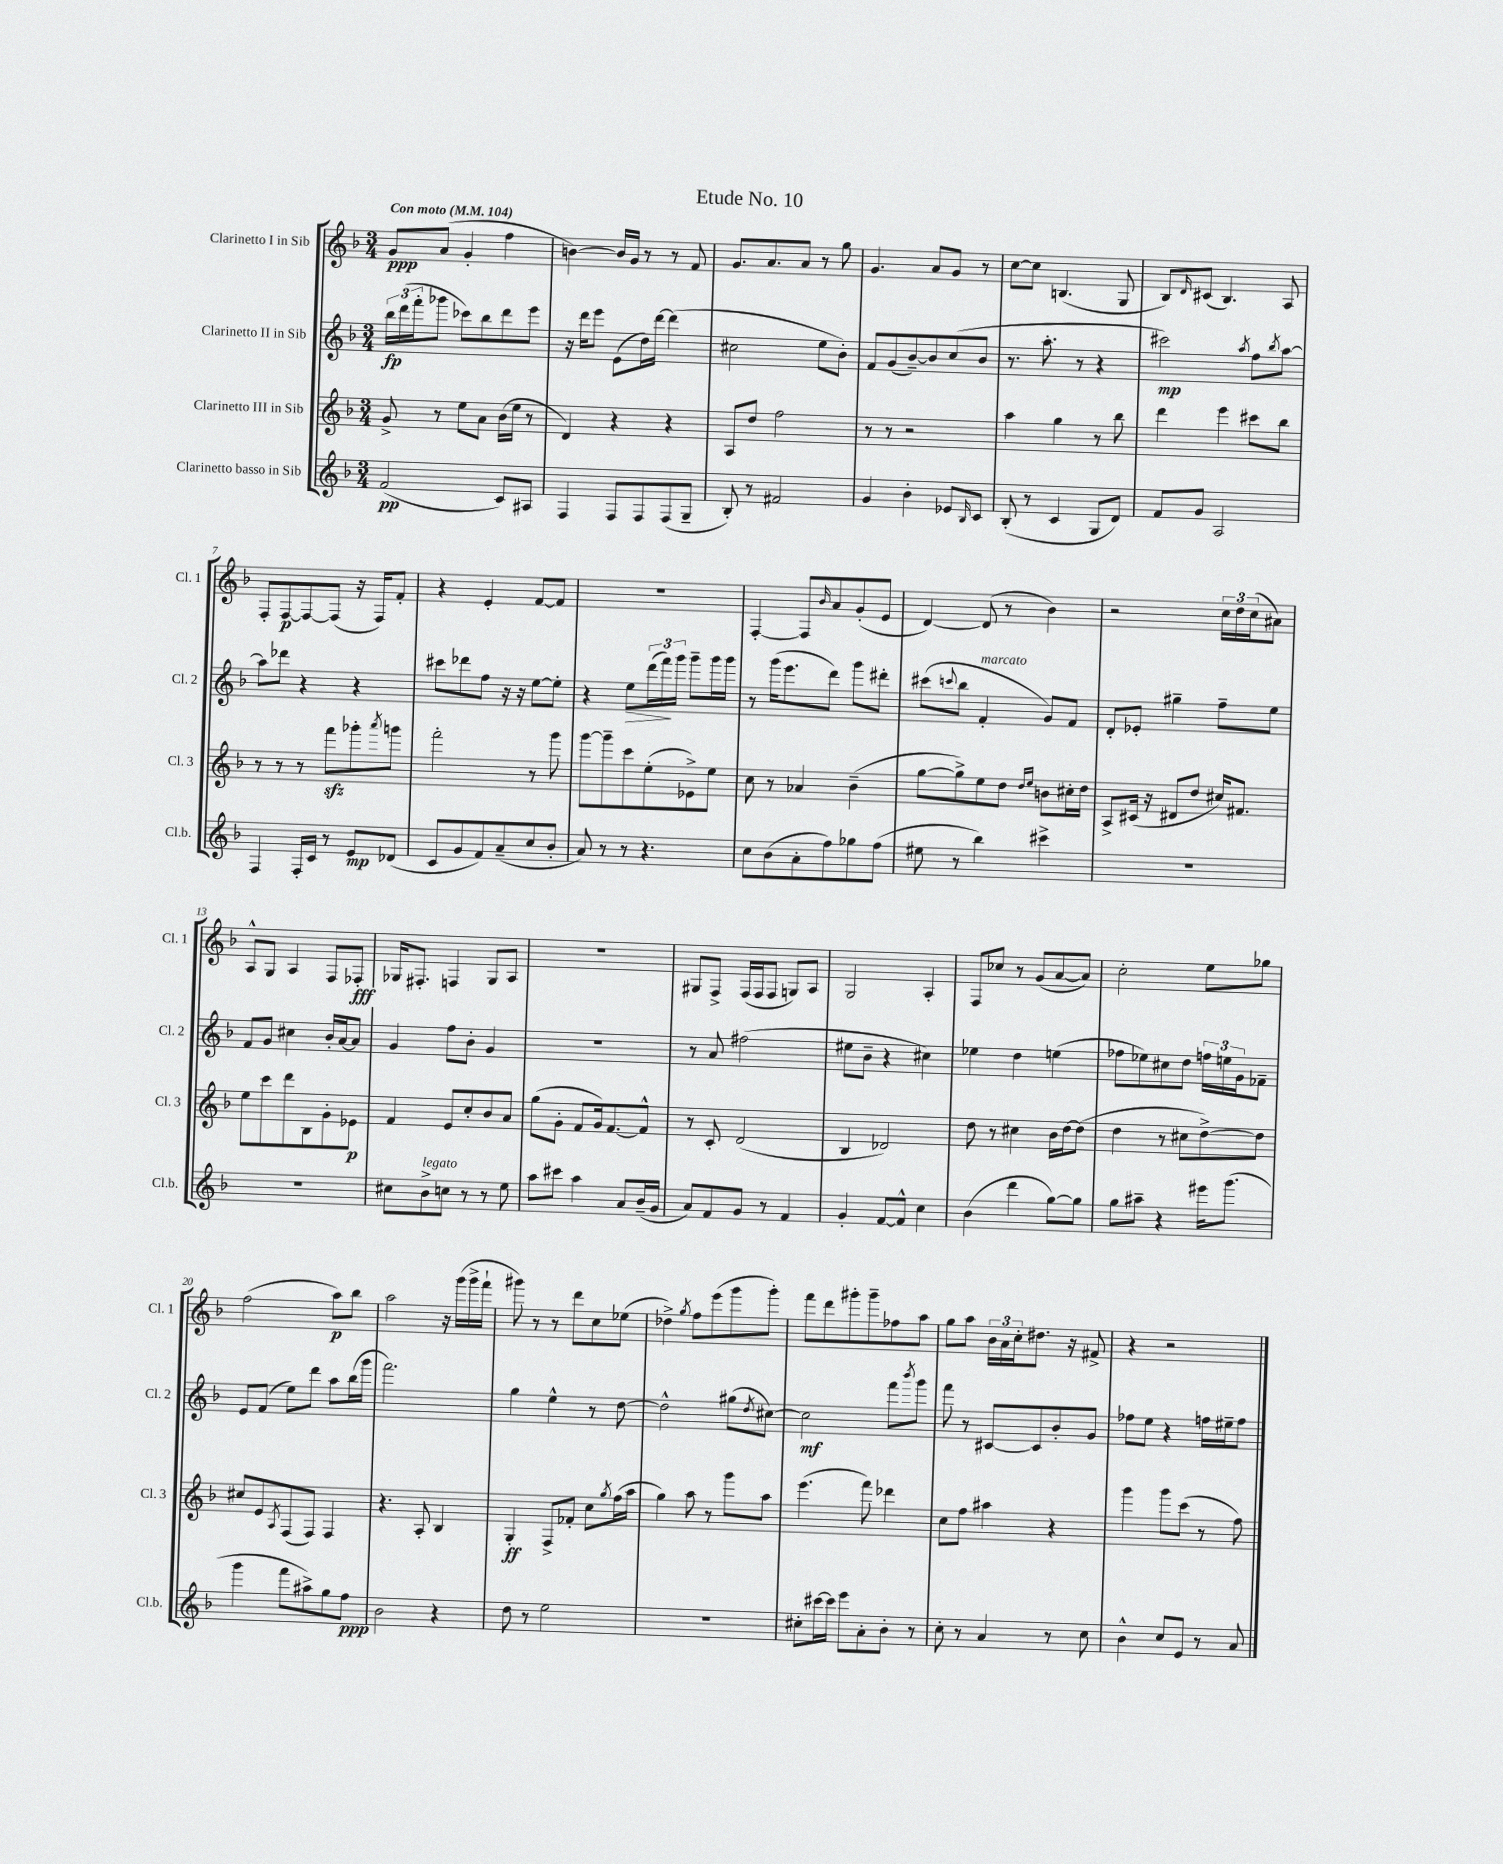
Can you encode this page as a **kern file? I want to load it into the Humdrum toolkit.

**kern	**dynam	**kern	**dynam	**kern	**dynam	**kern	**dynam
*part4	*part4	*part3	*part3	*part2	*part2	*part1	*part1
*staff4	*staff4	*staff3	*staff3	*staff2	*staff2	*staff1	*staff1
*I"Clarinetto basso in Sib	*	*I"Clarinetto III in Sib	*	*I"Clarinetto II in Sib	*	*I"Clarinetto I in Sib	*
*I'Cl.b.	*	*I'Cl. 3	*	*I'Cl. 2	*	*I'Cl. 1	*
*clefG2	*	*clefG2	*	*clefG2	*	*clefG2	*
*k[b-]	*	*k[b-]	*	*k[b-]	*	*k[b-]	*
*M3/4	*	*M3/4	*	*M3/4	*	*M3/4	*
*MM104	*	*MM104	*	*MM104	*	*MM104	*
=1	=1	=1	=1	=1	=1	=1	=1
!	!	!	!	!	!	!LO:TX:a:B:t=Con moto	!
(2f/	pp	8g^/	.	24bb-\LL	fp	8g/L	ppp
.	.	.	.	(24ddd\	.	.	.
.	.	.	.	24fff'\J	.	.	.
.	.	8r	.	8ggg-X\J	.	(8a/J	.
.	.	8ee\L	.	8ccc-X\L)	.	4g'/	.
.	.	8a\J	.	8bb-\	.	.	.
8c/L)	.	(16b-\LL	.	8ddd\	.	4ff\	.
.	.	16ee\JJ	.	.	.	.	.
8A#X/J	.	8r	.	8eee\J	.	.	.
=2	=2	=2	=2	=2	=2	=2	=2
4F/	.	4d/)	.	16r	.	[4bn\)	.
.	.	.	.	16ddd\KL	.	.	.
.	.	.	.	8eee\J	.	.	.
8F/L	.	4r	.	(8e\L	.	16b/LL]	.
.	.	.	.	.	.	16g/JJ	.
8F/	.	.	.	16dd\L)	.	8r	.
.	.	.	.	[16ddd\JJ	.	.	.
(8F/	.	4r	.	(4ddd\]	.	8r	.
8G~/J	.	.	.	.	.	8f/	.
=3	=3	=3	=3	=3	=3	=3	=3
8B-'/)	.	8A/L	.	2cc#X\	.	8.g/L	.
8r	.	8dd/J	.	.	.	.	.
.	.	.	.	.	.	8.a/	.
2f#X/	.	2ff\	.	.	.	.	.
.	.	.	.	.	.	8a/J	.
.	.	.	.	8ee\L	.	8r	.
.	.	.	.	8b-'\J)	.	8gg\	.
=4	=4	=4	=4	=4	=4	=4	=4
4g/	.	8r	.	8f/L	.	4.g/	.
.	.	8r	.	(8g/	.	.	.
4b-'\	.	2r	.	[8b-~/)	.	.	.
.	.	.	.	8b-/]	.	8a/L	.
8e-X/L	.	.	.	(8cc/	.	8g/J	.
16qqB-/	.	.	.	.	.	.	.
8c/J	.	.	.	8b-/J	.	8r	.
=5	=5	=5	=5	=5	=5	=5	=5
(8B-'/	.	4aa\	.	8.r	.	[8cc\L	.
8r	.	.	.	.	.	8cc\J]	.
.	.	.	.	8.aa'\	.	.	.
4c/	.	4gg\	.	.	.	(4.Bn/	.
.	.	.	.	8r	.	.	.
8G/L	.	8r	.	4r	.	.	.
8d/J)	.	8bb-\	.	.	.	8G/	.
=6	=6	=6	=6	=6	=6	=6	=6
8f/L	.	4ddd\	.	2ccc#X\)	mp	8B-/L)	.
.	.	.	.	.	.	16qqd/	.
8g/J	.	.	.	.	.	(8c#X/J	.
2A/	.	4eee\	.	.	.	4.B-/)	.
.	.	.	.	8qaa/	.	.	.
.	.	8ccc#X\L	.	8ff\L	.	.	.
.	.	.	.	8qbb-/	.	.	.
.	.	8bb-\J	.	[8aa\J	.	8A/	.
!!LO:LB:g=z
=7	=7	=7	=7	=7	=7	=7	=7
4F/	.	8r	.	8aa\L]	.	8F'/L	.
.	.	8r	.	8ddd-X\J	.	[8F/	p
16F'/LL	.	8r	.	4r	.	8F/_	.
16c/JJ	.	.	.	.	.	.	.
8r	.	8fffzz\L	.	.	.	(8F/J]	.
8e/L	mp	8ggg-X'\	.	4r	.	16r	.
.	.	.	.	.	.	16F/KL)	.
.	.	8qaaa/	.	.	.	.	.
(8d-X/J	.	8gggn\J	.	.	.	8f'/J	.
=8	=8	=8	=8	=8	=8	=8	=8
8c/L	.	2fff'\	.	8ccc#X\L	.	4r	.
8g/	.	.	.	8ddd-X\	.	.	.
8f/)	.	.	.	8ff\J	.	4e'/	.
(8a~/	.	.	.	16r	.	.	.
.	.	.	.	16r	.	.	.
8cc/	.	8r	.	[8ee\L	.	[8f/L	.
8b-'/J	.	8ggg\	.	8ee'\J]	.	8f/J]	.
=9	=9	=9	=9	=9	=9	=9	=9
8a/)	.	[8ggg\L	.	4r	.	2.r	.
8r	.	8ggg~\]	.	.	.	.	.
!	!	!	!	!	!LO:HP:b	!	!
8r	.	8ccc\	.	8ee\L	>	.	.
4.r	.	(8ee'\	.	(24ddd\L	.	.	.
.	.	.	.	24fff\)	.	.	.
.	.	.	.	24ggg\JJ	]	.	.
.	.	8e-X^\)	.	8ggg~\L	.	.	.
.	.	8ee\J	.	16ggg\L	.	.	.
.	.	.	.	16ggg\JJ	.	.	.
=10	=10	=10	=10	=10	=10	=10	=10
8cc\L	.	8cc\	.	8r	.	[4F'/	.
(8b-\	.	8r	.	(16ggg\KL	.	.	.
.	.	.	.	8.eee\	.	.	.
8a'\	.	4a-X/	.	.	.	8F/L]	.
.	.	.	.	.	.	16qqb-/	.
8ff\)	.	.	.	8ddd\J)	.	8a/	.
8gg-X\	.	(4b-~\	.	8ggg\L	.	(8g'/	.
(8ff\J	.	.	.	8ddd#X'\J	.	8e/J	.
=11	=11	=11	=11	=11	=11	=11	=11
8ee#X\	.	[8gg\L	.	(8ccc#X\L	.	[4d/)	.
.	.	.	.	8qqcccn/	.	.	.
8r	.	8gg^\])	.	8bb-\J	.	.	.
!	!	!	!	!LO:TX:a:i:t=marcato	!	!	!
4bb-\)	.	8ee\	.	4f'/	.	(8d/]	.
.	.	8dd\J	.	.	.	8r	.
.	.	16qqdd/LL	.	.	.	.	.
.	.	16qqee/JJ	.	.	.	.	.
4ccc#X^\	.	8bn\L	.	8g/L)	.	4b-\)	.
.	.	16cc#X'\L	.	8f/J	.	.	.
.	.	16dd\JJ	.	.	.	.	.
=12	=12	=12	=12	=12	=12	=12	=12
2.r	.	8A^/L	.	8d'/L	.	2r	.
.	.	(16c#X/Jk	.	8e-X'/J	.	.	.
.	.	16r	.	.	.	.	.
.	.	8d#X/L	.	4gg#X~\	.	.	.
.	.	8dd/J	.	.	.	.	.
.	.	16cc#X/KL)	.	8ff~\L	.	24cc\LL	.
.	.	.	.	.	.	24dd\	.
.	.	8.f#X/J	.	.	.	.	.
.	.	.	.	.	.	(24cc\J	.
.	.	.	.	8ee\J	.	8a#X\J)	.
!!LO:LB:g=z
=13	=13	=13	=13	=13	=13	=13	=13
2.r	.	8ee\L	.	8f/L	.	8A^^/L	.
.	.	8ccc\	.	8g/J	.	8G/J	.
.	.	8ddd\	.	4cc#X\	.	4A/	.
.	.	8B-\	.	.	.	.	.
.	.	8g'\	.	16b-'/LL	.	8F/L	.
.	.	.	.	[16a/J	.	.	.
.	.	8e-X\J	p	8a/J]	.	8F-X'/J	fff
=14	=14	=14	=14	=14	=14	=14	=14
8cc#X\L	.	4f/	.	4g/	.	16G-X/KL	.
.	.	.	.	.	.	8.F#X'/J	.
!LO:TX:a:i:t=legato	!	!	!	!	!	!	!
8b-^\	.	.	.	.	.	.	.
8ccn\J	.	8e/L	.	8ff\L	.	4Fn/	.
8r	.	8cc'/	.	8b-'\J	.	.	.
8r	.	8b-/	.	4g/	.	8G-/L	.
8ee\	.	8a/J	.	.	.	8A/J	.
=15	=15	=15	=15	=15	=15	=15	=15
8aa\L	.	(8gg\L	.	2.r	.	2.r	.
8ccc#X\J	.	8g'\J	.	.	.	.	.
4aa\	.	8f/L	.	.	.	.	.
.	.	16g/k)	.	.	.	.	.
.	.	[8.f/	.	.	.	.	.
8a/L	.	.	.	.	.	.	.
(16b-~/L	.	8f^^/J]	.	.	.	.	.
16g/JJ	.	.	.	.	.	.	.
=16	=16	=16	=16	=16	=16	=16	=16
8a/L)	.	8r	.	8r	.	8G#X/L	.
8f/	.	8c'/	.	8a/	.	8F^/J	.
8g/J	.	(2d/	.	(2ff#X\	.	(16F/LL	.
.	.	.	.	.	.	16F/J	.
8r	.	.	.	.	.	8F/J	.
4f/	.	.	.	.	.	8Gn/L)	.
.	.	.	.	.	.	8A/J	.
=17	=17	=17	=17	=17	=17	=17	=17
4g'/	.	4B-/	.	8ee#X\L	.	2G/	.
.	.	.	.	8b-~\J	.	.	.
[8f/L	.	2d-X/)	.	4r	.	.	.
8f^^/J]	.	.	.	.	.	.	.
4cc\	.	.	.	4cc#X\)	.	4A'/	.
=18	=18	=18	=18	=18	=18	=18	=18
(4b-\	.	8dd\	.	4ee-X\	.	8F/L	.
.	.	8r	.	.	.	8cc-X/J	.
4ddd\	.	4cc#X\	.	4dd\	.	8r	.
.	.	.	.	.	.	(8g/L	.
[8gg\L)	.	16b-\LL	.	(4een\	.	[8a/	.
.	.	[16dd\J	.	.	.	.	.
8gg\J]	.	(8dd\J]	.	.	.	8a/J])	.
=19	=19	=19	=19	=19	=19	=19	=19
8gg\L	.	4dd\	.	8ff-X\L	.	2cc'\	.
8aa#X~\J	.	.	.	8ee-X\)	.	.	.
4r	.	8r	.	8cc#X\	.	.	.
.	.	8cc#X\L	.	8dd\J	.	.	.
16eee#X\KL	.	[8dd^\)	.	24ffn\LL	.	8ee\L	.
.	.	.	.	24een\	.	.	.
(8.ggg\J	.	.	.	.	.	.	.
.	.	.	.	24g\J	.	.	.
.	.	8dd\J]	.	8f-X~\J	.	8gg-X\J	.
!!LO:LB:g=z
=20	=20	=20	=20	=20	=20	=20	=20
4ggg\	.	8cc#X/L	.	8e/L	.	(2ff\	.
.	.	8e/	.	(8f/J	.	.	.
.	.	8qA/	.	.	.	.	.
8fff\L	.	(8F/	.	8ee\L)	.	.	.
8aa#X^\)	.	8F/J)	.	8ddd\J	.	.	.
8gg\	.	4F/	.	8aa\L	.	8aa\L)	p
8ff\J	ppp	.	.	(16bb-\L	.	8bb-\J	.
.	.	.	.	16ggg\JJ	.	.	.
=21	=21	=21	=21	=21	=21	=21	=21
2b-\	.	4.r	.	2.fff\)	.	2aa\	.
.	.	8A'/	.	.	.	.	.
4r	.	4B-/	.	.	.	16r	.
.	.	.	.	.	.	(16ggg\LL	.
.	.	.	.	.	.	16ggg^\	.
.	.	.	.	.	.	16fff`\JJ	.
=22	=22	=22	=22	=22	=22	=22	=22
8dd\	.	4G'/	ff	4gg\	.	8ggg#X\)	.
8r	.	.	.	.	.	8r	.
2ee\	.	8F^/L	.	4ee^^\	.	8r	.
.	.	8f-X'/J	.	.	.	8ddd\L	.
.	.	8cc\L	.	8r	.	8cc\	.
.	.	8qgg/	.	.	.	.	.
.	.	(16ff\L	.	[8dd\	.	(8ee-X\J	.
.	.	16aa\JJ	.	.	.	.	.
=23	=23	=23	=23	=23	=23	=23	=23
2.r	.	4gg\)	.	2dd^^\]	.	4dd-X^\)	.
.	.	.	.	.	.	8qgg/	.
.	.	8aa\	.	.	.	8ff\L	.
.	.	8r	.	.	.	(8eee\	.
.	.	8ggg\L	.	(8gg#X\L	.	8ggg\	.
.	.	.	.	8qdd/	.	.	.
.	.	8aa\J	.	[8cc#X\J)	.	8ggg'\J)	.
=24	=24	=24	=24	=24	=24	=24	=24
8cc#X'\L	.	(4.eee\	.	2cc#\]	mf	8fff\L	.
[16ccc#X\L	.	.	.	.	.	8ddd\	.
16ccc#\JJ]	.	.	.	.	.	.	.
8eee\L	.	.	.	.	.	8ggg#X'\	.
8a'\	.	8fff\)	.	.	.	8ggg#~\	.
8b-'\J	.	4ddd-X\	.	8fff\L	.	8ff-X\	.
.	.	.	.	8qbbb-/	.	.	.
8r	.	.	.	8ggg\J	.	8aa\J	.
=25	=25	=25	=25	=25	=25	=25	=25
8cc'\	.	8cc\L	.	8fff\	.	8gg\L	.
8r	.	8ff\J	.	8r	.	8aa\J	.
4a/	.	4aa#X\	.	[8c#X/L	.	24b-\LL	.
.	.	.	.	.	.	24a\	.
.	.	.	.	.	.	24cc'\J	.
.	.	.	.	8c#/]	.	8.dd#X\J	.
8r	.	4r	.	8b-'/	.	.	.
.	.	.	.	.	.	16r	.
8cc\	.	.	.	8g/J	.	8f#X^/	.
=26	=26	=26	=26	=26	=26	=26	=26
4b-^^\	.	4ggg\	.	8ff-X\L	.	4r	.
.	.	.	.	8ee\J	.	.	.
8cc/L	.	8ggg\L	.	4r	.	2r	.
8e/J	.	(8ccc\J	.	.	.	.	.
8r	.	8r	.	16ffn\LL	.	.	.
.	.	.	.	16ee#X~\J	.	.	.
8a/	.	8ff\)	.	8ff\J	.	.	.
==	==	==	==	==	==	==	==
*-	*-	*-	*-	*-	*-	*-	*-
